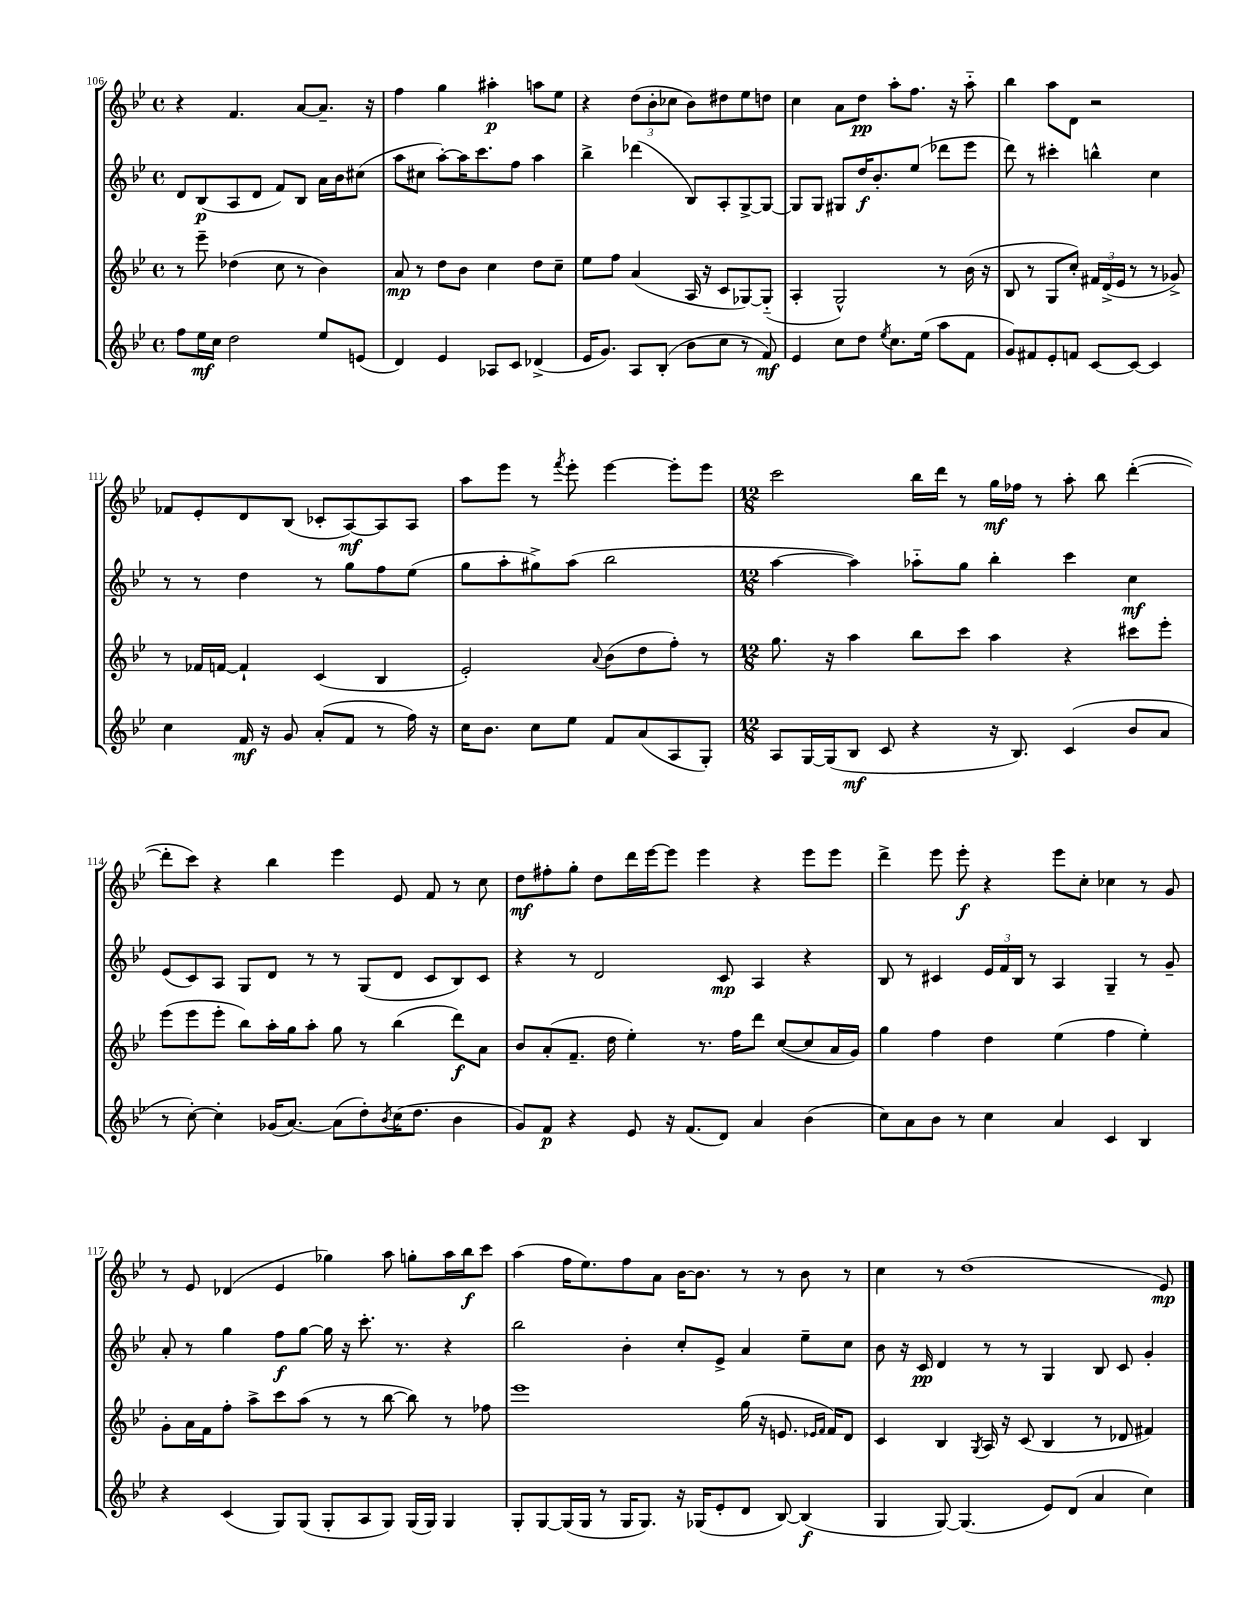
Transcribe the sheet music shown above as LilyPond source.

<<
\new StaffGroup <<
\new Staff = "s0" {
    \clef treble \key bes \major \defaultTimeSignature \time 4/4
    r4 f'4. a'8~ a'8.-- r16 |
    f''4 g''4 ais''4-.\p a''8 ees''8 |
    r4 \tuplet 3/2 { d''8( bes'8-. ces''8 } bes'8) dis''8 ees''8 d''8 |
    c''4 a'8 d''8\pp a''8-. f''8. r16 a''8-_ |
    bes''4 a''8 d'8 r2 |
    fes'8 ees'8-. d'8 bes8( ces'8-. a8~\mf) a8 a8 |
    a''8 ees'''8 r8 \acciaccatura { f'''8 } ees'''8-. ees'''4~ ees'''8-. ees'''8 |
    \numericTimeSignature \time 12/8 c'''2 bes''16 d'''16 r8 g''16\mf fes''16 r8 a''8-. bes''8 d'''4~-.( |
    d'''8-. c'''8) r4 bes''4 ees'''4 ees'8 f'8 r8 c''8 |
    d''8\mf fis''8-. g''8-. d''8 d'''16 ees'''16~ ees'''8 ees'''4 r4 ees'''8 ees'''8 |
    d'''4-> ees'''8 ees'''8-.\f r4 ees'''8 c''8-. ces''4 r8 g'8 |
    r8 ees'8 des'4( ees'4 ges''4) a''8 g''8-. a''16 bes''16\f c'''8 |
    a''4( f''16 ees''8.) f''8 a'8 bes'16~ bes'8. r8 r8 bes'8 r8 |
    c''4 r8 d''1( ees'8\mp) \bar "|." |
}
\new Staff = "s1" {
    \clef treble \key bes \major \defaultTimeSignature \time 4/4
    d'8 bes8\p( a8 d'8 f'8) bes8 a'16 bes'16 cis''8( |
    a''8 cis''8 a''8~-.) a''16 c'''8. f''8 a''4 |
    bes''4-> des'''4( bes8) a8-. g8~-> g8~ |
    g8 g8 gis8 d''16\f bes'8.-. ees''8( des'''8 ees'''8 |
    d'''8) r8 cis'''4-. b''4-^ c''4 |
    r8 r8 d''4 r8 g''8 f''8 ees''8( |
    g''8 a''8-. gis''8->) a''8( bes''2 |
    \numericTimeSignature \time 12/8 a''4~ a''4) aes''8-_ g''8 bes''4-. c'''4 c''4\mf |
    ees'8( c'8) a8 g8 d'8 r8 r8 g8( d'8 c'8 bes8) c'8 |
    r4 r8 d'2 c'8\mp a4 r4 |
    bes8 r8 cis'4 \tuplet 3/2 { ees'16 f'16 bes16 } r8 a4 g4-- r8 g'8-- |
    a'8-. r8 g''4 f''8\f g''8~ g''16 r16 c'''8.-. r8. r4 |
    bes''2 bes'4-. c''8-. ees'8-> a'4 ees''8-- c''8 |
    bes'8 r16 c'16\pp d'4 r8 r8 g4 bes8 c'8 g'4-. \bar "|." |
}
\new Staff = "s2" {
    \clef treble \key bes \major \defaultTimeSignature \time 4/4
    r8 ees'''8-- des''4( c''8 r8 bes'4) |
    a'8\mp r8 d''8 bes'8 c''4 d''8 c''8-- |
    ees''8 f''8 a'4( a16 r16 c'8 ges8~) ges8-_( |
    a4-. g2-^) r8 bes'16( r16 |
    bes8 r8 g8 c''8-.) \tuplet 3/2 { fis'16 d'16->( ees'16 } r8 r8 ges'8->) |
    r8 fes'16 f'16~ f'4-! c'4( bes4 |
    ees'2-.) \appoggiatura { a'8 } bes'8( d''8 f''8-.) r8 |
    \numericTimeSignature \time 12/8 g''8. r16 a''4 bes''8 c'''8 a''4 r4 cis'''8 ees'''8-. |
    ees'''8( ees'''8 ees'''8-. bes''8) a''16-. g''16 a''8-. g''8 r8 bes''4( d'''8\f) a'8 |
    bes'8 a'8-.( f'8.-- d''16 ees''4-.) r8. f''16 d'''8 c''8~( c''8 a'16 g'16) |
    g''4 f''4 d''4 ees''4( f''4 ees''4-.) |
    g'8-. a'16 f'16 f''8-. a''8-> c'''8 a''8( r8 r8 bes''8~ bes''8) r8 fes''8 |
    ees'''1 g''16( r16 e'8. \grace { ees'16 f'16 } f'16) d'8 |
    c'4 bes4 \acciaccatura { g8 } a16 r16 c'8( bes4 r8 des'8 fis'4) \bar "|." |
}
\new Staff = "s3" {
    \clef treble \key bes \major \defaultTimeSignature \time 4/4
    f''8 ees''16\mf c''16 d''2 ees''8 e'8( |
    d'4) ees'4 aes8 c'8 des'4->( |
    ees'16 g'8.) a8 bes8-.( bes'8 c''8 r8 f'8\mf) |
    ees'4 c''8 d''8 \acciaccatura { ees''8 } c''8. ees''16( a''8 f'8 |
    g'8) fis'8 ees'8-. f'8 c'8~ c'8~ c'4 |
    c''4 f'16\mf r16 g'8 a'8-.( f'8 r8 f''16) r16 |
    c''16 bes'8. c''8 ees''8 f'8 a'8( a8 g8-.) |
    \numericTimeSignature \time 12/8 a8 g16~ g16( bes8\mf c'8 r4 r16 bes8.) c'4( bes'8 a'8 |
    r8 c''8~-.) c''4-. ges'16( a'8.~) a'8( d''8-.) \acciaccatura { bes'8 } c''16( d''8. bes'4 |
    g'8) f'8\p r4 ees'8 r16 f'8.( d'8) a'4 bes'4( |
    c''8) a'8 bes'8 r8 c''4 a'4 c'4 bes4 |
    r4 c'4( g8) g8( g8-. a8 g8) g16( g16) g4 |
    g8-. g8~ g16( g16 r8 g16 g8.) r16 ges16( ees'8-. d'8 bes8~) bes4\f( |
    g4 g8~) g4.( ees'8) d'8( a'4 c''4) \bar "|." |
}
>>
>>
\layout { \context { \Score currentBarNumber = #106 } }
